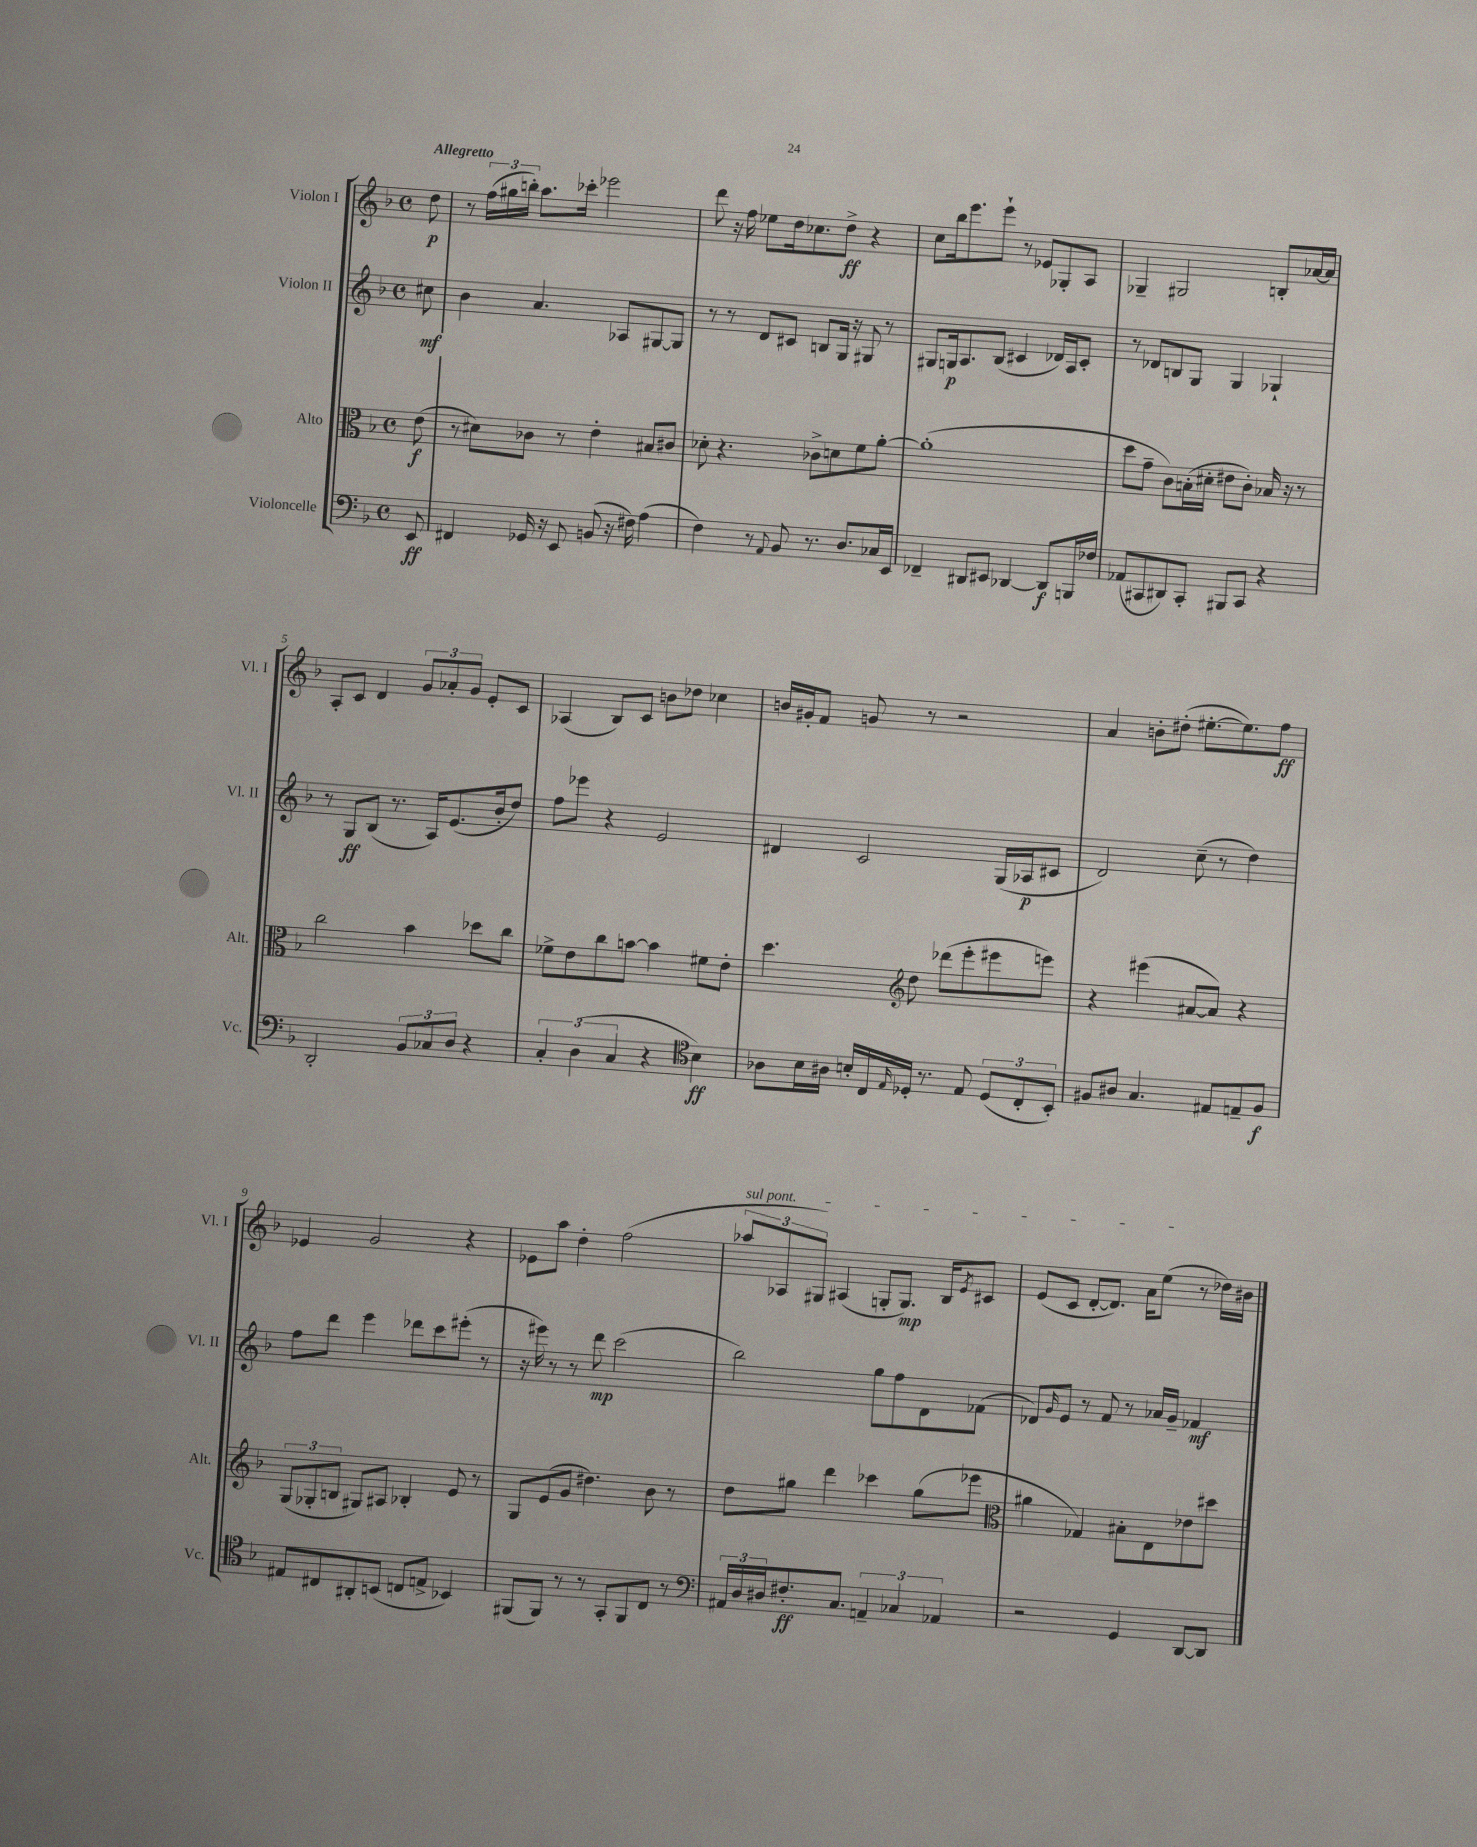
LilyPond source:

<<
\new StaffGroup <<
\new Staff = "s0" \with { instrumentName = "Violon I" shortInstrumentName = "Vl. I" } {
    \clef treble \key f \major \defaultTimeSignature \time 4/4 \partial 8 \tempo "Allegretto"
    d''8\p |
    r8 \tuplet 3/2 { f''16( gis''16 b''16-.) } a''8. ces'''16-. ees'''2 |
    d'''8 r16 f''16 ees''8 d''16 ces''8. d''8->\ff r4 |
    c''8 bes''16 e'''8. e'''8-! r8 ees'8 ges8-. a8 |
    ges4-- gis2 b8-. aes'16~ aes'16 |
    a8-. c'8 d'4 \tuplet 3/2 { g'8 aes'8-. g'8 } e'8-. c'8 |
    aes4( bes8) c'8 b'8 des''8 ces''4 |
    b'16 gis'16-. f'8 g'8 r8 r2 |
    a'4 b'8-. dis''8-.( eis''8.~-. eis''8.) f''8\ff |
    ees'4 g'2 r4 |
    ees'8 a''8 d''4-. f''2( |
    \tuplet 3/2 { \once \override TextSpanner.bound-details.left.text = \markup { \italic "sul pont." } aes''8\startTextSpan aes8 gis8) } ais4( g8-. g8.\mp) bes16 \acciaccatura { e'8 } cis'8 |
    e'8( c'8 d'8~-. d'8.) a'16 e''8\stopTextSpan( r8 des''16) bis'16 \bar "|." |
}
\new Staff = "s1" \with { instrumentName = "Violon II" shortInstrumentName = "Vl. II" } {
    \clef treble \key f \major \defaultTimeSignature \time 4/4 \partial 8
    cis''8\mf |
    bes'4 a'4. aes8 gis8~ gis8 |
    r8 r8 d'8 cis'8 b8 g16 r16 gis8 r8 |
    gis8 g16\p a8. bes8( cis'4 des'16) a16 cis'8-. |
    r8 des'8 b8 g8 g4 ges4-! |
    r8 g8\ff bes8( r8. a16) e'8.( bes'16-. d''8) |
    f''8 ees'''8 r4 e'2 |
    dis'4 c'2 g16( aes16\p cis'8 |
    d'2) c''8--( r8 d''4) |
    f''8 d'''8 e'''4 des'''8 c'''8 eis'''8-.( r8 |
    r16 eis'''16) r8 r8 d'''8\mp c'''2( |
    bes''2) g''8 f''8 d'8 fes'8( |
    des'8) \grace { g'16 } e'8 r8 f'8 r8 aes'16 g'16-- fes'4\mf \bar "|." |
}
\new Staff = "s2" \with { instrumentName = "Alto" shortInstrumentName = "Alt." } {
    \clef alto \key f \major \defaultTimeSignature \time 4/4 \partial 8
    e'8\f( |
    r8 dis'8) ces'8 r8 e'4-. bis8 cis'8 |
    des'8-. r4. ces'8-> d'8 f'8 a'8~-. |
    a'1-.( |
    d''8 g'8-- c'8) b16-.( dis'16-. eis'8 c'8-.) bes16 r16 r8 |
    c''2 bes'4 des''8 c''8 |
    fes'8-> e'8 c''8 b'8~ b'4 fis'8 e'8-. |
    d''4. \clef treble d''8 des'''8( e'''8-. eis'''8 e'''8) |
    r4 eis'''4( ais'8~ ais'8) r4 |
    \tuplet 3/2 { g8( ges8-. b8 } gis8) ais8 bes4-. e'8 r8 |
    g8 e'8( g'8 dis''4.) bes'8 r8 |
    d''8 gis''8 d'''4 ces'''4 gis''8( ees'''8 |
    \clef alto ais'4 ges4) bis8-. e8 ees'8 dis''8 \bar "|." |
}
\new Staff = "s3" \with { instrumentName = "Violoncelle" shortInstrumentName = "Vc." } {
    \clef bass \key f \major \defaultTimeSignature \time 4/4 \partial 8
    e,8\ff |
    fis,4 ges,16 r16 e,8 b,8( r16 fis16) a4( |
    f4) r8 \appoggiatura { a,8 } bes,8 r8. d8. ces16 e,16 |
    fes,4-- dis,8 eis,8 des,4~ des,8\f b,,16 fes16 |
    aes,8( cis,8 dis,8) cis,8-. bis,,8 cis,8 r4 |
    d,2-. \tuplet 3/2 { bes,8 ces8 d8 } r4 |
    \tuplet 3/2 { c4-. d4( c4 } r4 \clef tenor bes4\ff) |
    aes8 bes16 ais16 b16-. c16 \grace { e16 } des16-. r8. e8 \tuplet 3/2 { des8( c8-. bes,8-.) } |
    fis8 ais8 g4. eis8 e8-- fis8\f |
    eis8 cis8 ais,8-. b,8( c8 e8-> bes,4) |
    fis,8( fis,8) r8 r8 g,8-. fis,8 c8 r8 |
    \clef bass \tuplet 3/2 { ais,16 d16 dis16 } fis8.-.\ff c8. \tuplet 3/2 { a,4-- ces4 aes,4 } |
    r2 g,4 d,8~ d,8 \bar "|." |
}
>>
>>
